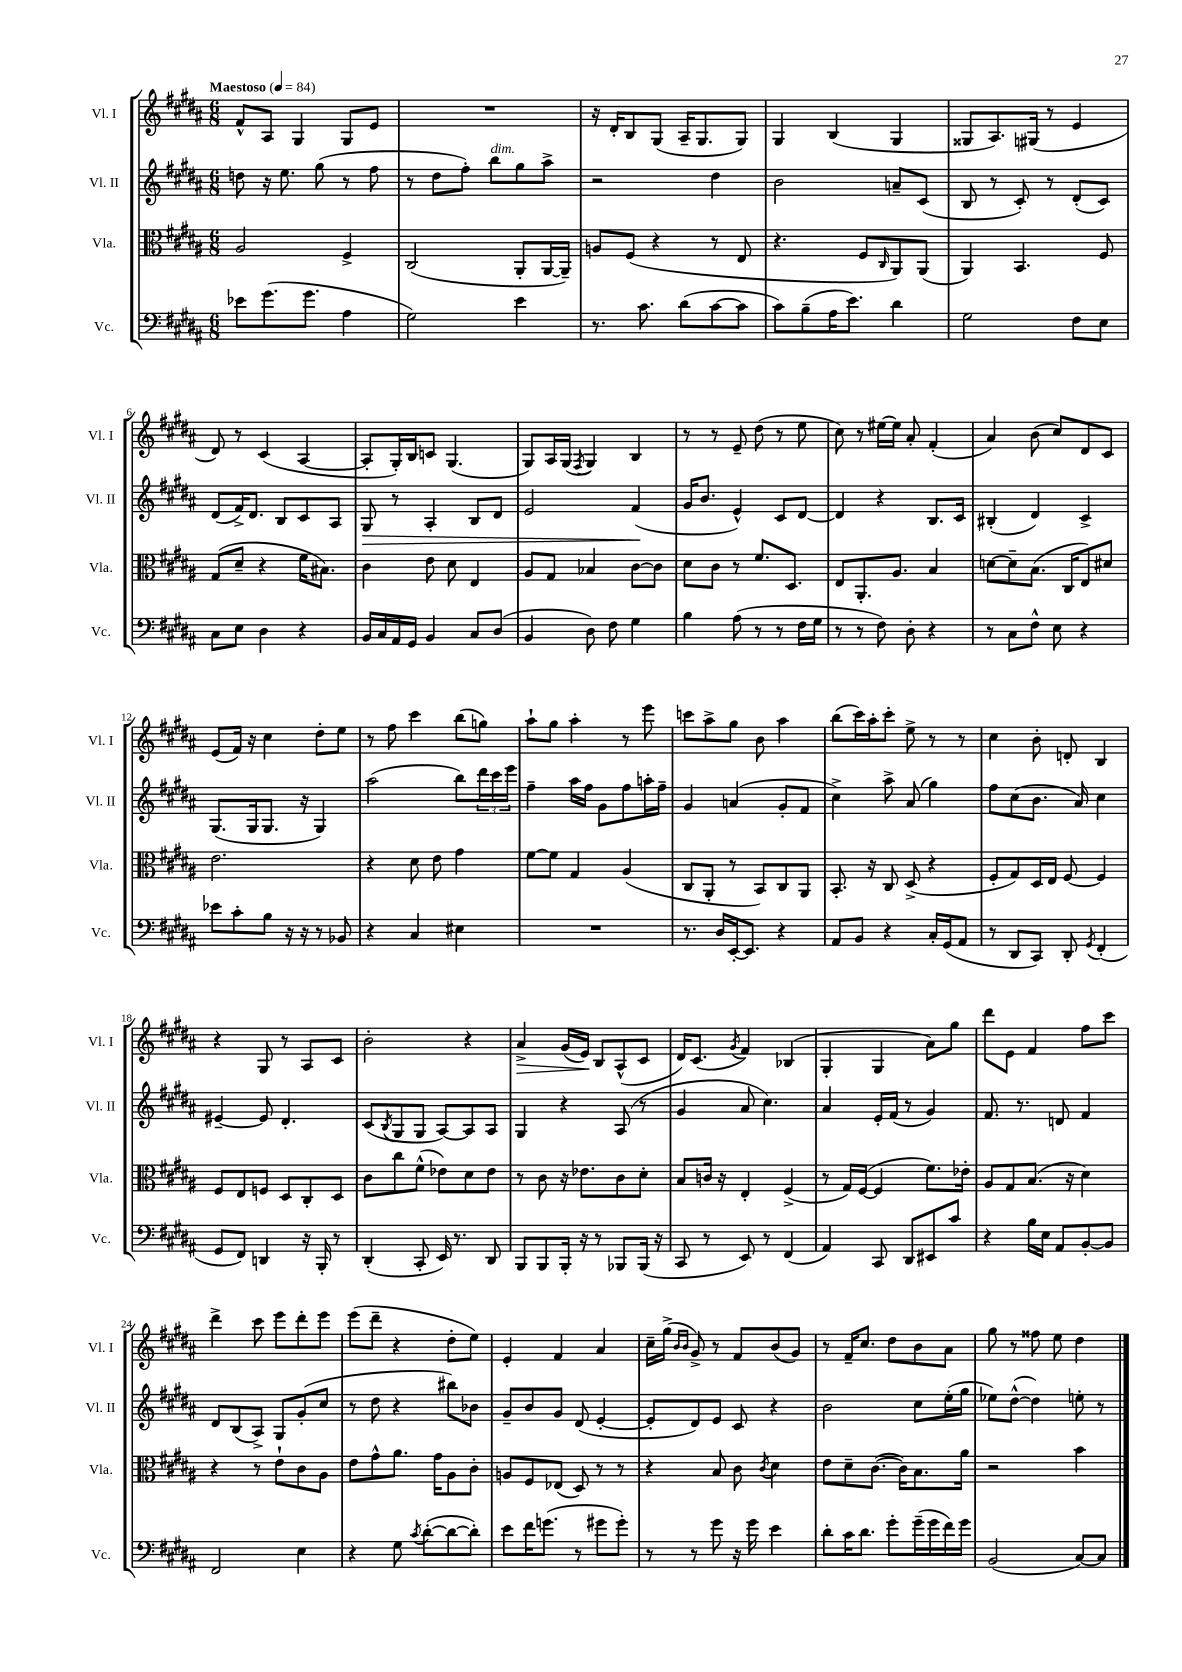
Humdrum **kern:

**kern	**kern	**kern	**kern
*staff4	*staff3	*staff2	*staff1
*clefF4	*clefC3	*clefG2	*clefG2
*k[f#c#g#d#a#]	*k[f#c#g#d#a#]	*k[f#c#g#d#a#]	*k[f#c#g#d#a#]
*M6/8	*M6/8	*M6/8	*M6/8
*MM84	*MM84	*MM84	*MM84
8e-	2A#	8dd	8f#^^
(8.g#	.	16r	8A#
.	.	8.ee	.
.	.	.	4G#
8.g#	.	.	.
.	.	(8gg#	.
4A#	4F#^	8r	8G#
.	.	8ff#	8e
=	=	=	=
2G#)	(2C#	8r	2.r
.	.	8dd#	.
.	.	8ff#')	.
.	.	8bb	.
4e	8AA#'	8gg#	.
.	[16AA#	8aa#^	.
.	16AA#~])	.	.
=	=	=	=
8.r	8A	2r	16r
.	.	.	16d#'
.	(8F#	.	8B
8.c#	.	.	.
.	4r	.	(8G#
(8d#	.	.	16A#~
.	.	.	8.G#
[8c#	8r	4dd#	.
8c#]	8E	.	8G#)
=	=	=	=
8c#)	4.r	2b	4G#
(8B~	.	.	.
16A#	.	.	(4B
8.e)	.	.	.
.	8F#	.	.
.	16qqC#	.	.
4d#	8AA#)	8a~	4G#
.	(8AA#	(8c#	.
=	=	=	=
2G#	4AA#)	8B	8G##
.	.	8r	8.A#)
.	4.BB	8c#')	.
.	.	.	(16G#
.	.	8r	8r
8F#	.	(8d#'	4e
8E	8F#	8c#)	.
=	=	=	=
8C#	(8G#	(8d#	8d#)
8E	8d#~	16f#^)	8r
.	.	8.d#	.
4D#	4r	.	(4c#
.	.	8B	.
4r	16f#	8c#	[4A#
.	8.B#)	.	.
.	.	8A#	.
=	=	=	=
16BB	4c#	8G#	8A#']
16C#	.	.	.
16AA#	.	8r	16G#')
16GG#	.	.	16B
4BB	8e	4A#'	8c
.	8d#	.	(4.G#
8C#	4E	8B	.
(8D#	.	8d#	.
=	=	=	=
4BB	8A#	2e	8G#)
.	8G#	.	16A#
.	.	.	(16G#
.	.	.	8qF#
8D#)	4B-	.	4G#)
8F#	.	.	.
4G#	[8c#	(4f#	4B
.	8c#]	.	.
=	=	=	=
4B	8d#	16g#	8r
.	.	8.b	.
.	8c#	.	8r
(8A#	8r	4e^^)	8e~
8r	8.f#	.	(8dd#
8r	.	8c#	8r
.	8.D#	.	.
16F#	.	[8d#	8ee
16G#	.	.	.
=	=	=	=
8r	8E	4d#]	8cc#)
8r	8.AA#'	.	8r
8F#)	.	4r	[16ee#
.	8.A#	.	16ee#]
8D#'	.	.	8a#'
4r	4B	8.B	(4f#'
.	.	16c#	.
=	=	=	=
8r	[8d	(4B#'	4a#)
8C#	8d~]	.	.
8F#^^	(8.B	4d#)	(8b
8E	.	.	8cc#)
.	16C#	.	.
4r	8E)	4c#^	8d#
.	8d#	.	8c#
=	=	=	=
8e-	2.e	(8.G#	(8e
8c#'	.	.	16f#)
.	.	16G#	16r
8B	.	8.G#	4cc#
16r	.	.	.
16r	.	16r	.
8r	.	4G#)	8dd#'
8BB-	.	.	8ee
=	=	=	=
4r	4r	(2aa#	8r
.	.	.	8ff#
4C#	8d#	.	4ccc#
.	8e	.	.
4E#	4g#	8bb)	(8bb
.	.	24ddd#	8gg)
.	.	24ccc#	.
.	.	24eee	.
=	=	=	=
2.r	[8f#	4ff#~	8aa#`
.	8f#]	.	8gg#
.	4G#	16aa#	4aa#'
.	.	16ff#	.
.	.	8g#	.
.	(4A#	8ff#	8r
.	.	16aa'	8eee
.	.	16ff#~	.
=	=	=	=
8.r	8C#	4g#	8ccc
.	8AA#'	.	8aa#^
16D#	.	.	.
[16EE'	8r	(4a	8gg#
8.EE]	.	.	.
.	8BB)	.	8b
4r	8C#	8g#'	4aa#
.	8AA#	8f#	.
=	=	=	=
8AA#	8.BB'	4cc#^)	(8bb
8BB	.	.	16ccc#)
.	16r	.	16aa#'
4r	8C#	8aa#^	8ccc#'
.	(8D#^	(8a#	8ee^
16C#'	4r	4gg#)	8r
(16GG#	.	.	.
8AA#	.	.	8r
=	=	=	=
8r	8F#'	8ff#	4cc#
8DD#	8G#)	(8cc#	.
8CC#)	16D#	8.b	8b'
.	16E	.	.
8DD#'	[8F#	.	8d'
.	.	16a#)	.
8qGG#	.	.	.
(4FF#'	4F#]	4cc#	4B
=	=	=	=
8GG#	8F#	[4e#~	4r
8FF#)	8E	.	.
4DD	8F	8e#]	8G#
.	8D#	4.d#'	8r
16r	8C#'	.	8A#
16BBB'	.	.	.
8r	8D#	.	8c#
=	=	=	=
(4DD#'	8c#	(8c#	2b'
.	.	8qB	.
.	8cc#	8G#	.
8CC#'	(8f#^^	8G#	.
16EE)	8e-)	[8A#)	.
8.r	.	.	.
.	8d#	8A#]	4r
8DD#	8e-	8A#	.
=	=	=	=
8BBB	8r	4G#	4a#^
8BBB	8c#	.	.
16BBB'	16r	4r	(16g#
16r	8.e-	.	16e)
8r	.	.	8B
8BBB-	8c#	(8A#	(8A#^^
(16BBB-	8d#'	8r	8c#
16r	.	.	.
=	=	=	=
8CC#	8B	4g#	16d#)
.	.	.	(8.c#
8r	16c	.	.
.	16r	.	.
.	.	.	8qg#
8EE)	4E'	8a#	4f#)
8r	.	4.cc#)	.
(4FF#	(4F#^	.	(4B-
=	=	=	=
4AA#)	8r	4a#	4G#'
.	16G#)	.	.
.	([16F#	.	.
8CC#	4F#]	16e'	4G#
.	.	(16f#	.
8DD#	.	8r	.
8EE#	8.f#)	4g#)	8a#)
8c#	.	.	8gg#
.	16e-'	.	.
=	=	=	=
4r	8A#	8.f#	8ddd#
.	8G#	.	8e
.	.	8.r	.
16B	(8.B	.	4f#
16E	.	.	.
8AA#	.	8d	.
.	16r	.	.
[8BB'	4d#)	4f#	8ff#
8BB]	.	.	8ccc#
=	=	=	=
2FF#	4r	8d#	4ddd#^
.	.	(8B	.
.	8r	8A#^)	8ccc#
.	8e`	8G#	8eee
4E	8c#	(8g#'	8ddd#'
.	8A#	8cc#	8eee
=	=	=	=
4r	8e	8r	(8eee
.	8g#^^	8dd#	8ddd#~
8G#	8.a#	4r	4r
8qc#	.	.	.
([8d#'	.	.	.
.	16g#	.	.
8d#_	8A#	8bb#)	8dd#'
8d#'])	8c#'	8b-	8ee)
=	=	=	=
8e	8A	8g#~	4e'
16f#	8F#	8b	.
(8.g	.	.	.
.	(8E-	8g#	4f#
8r	8D#)	(8d#	.
8g#	8r	[4e'	4a#
8g#')	8r	.	.
=	=	=	=
8r	4r	8e']	16cc#~
.	.	.	(16gg#^
.	.	.	16qqb
.	.	.	16qqb
8r	.	8d#)	8g#^)
8g#	8B	8e	8r
16r	8c#	8c#	8f#
16g#	.	.	.
.	8qc#	.	.
4e	4d#	4r	(8b
.	.	.	8g#)
=	=	=	=
8d#'	8e	2b	8r
16c#	8d#~	.	16f#~
8.d#	.	.	8.cc#
.	([8.c#	.	.
8g#'	.	.	8dd#
.	16c#])	.	.
(16g#~	8.B	8cc#	8b
16g#	.	.	.
16f#)	.	(16ee'	8a#
16g#	16a#	16gg#	.
=	=	=	=
(2BB	2r	8ee-)	8gg#
.	.	([8dd#^^	8r
.	.	4dd#])	8ff##
.	.	.	8ee
[8C#)	4b	8ee'	4dd#
8C#]	.	8r	.
==	==	==	==
*-	*-	*-	*-
